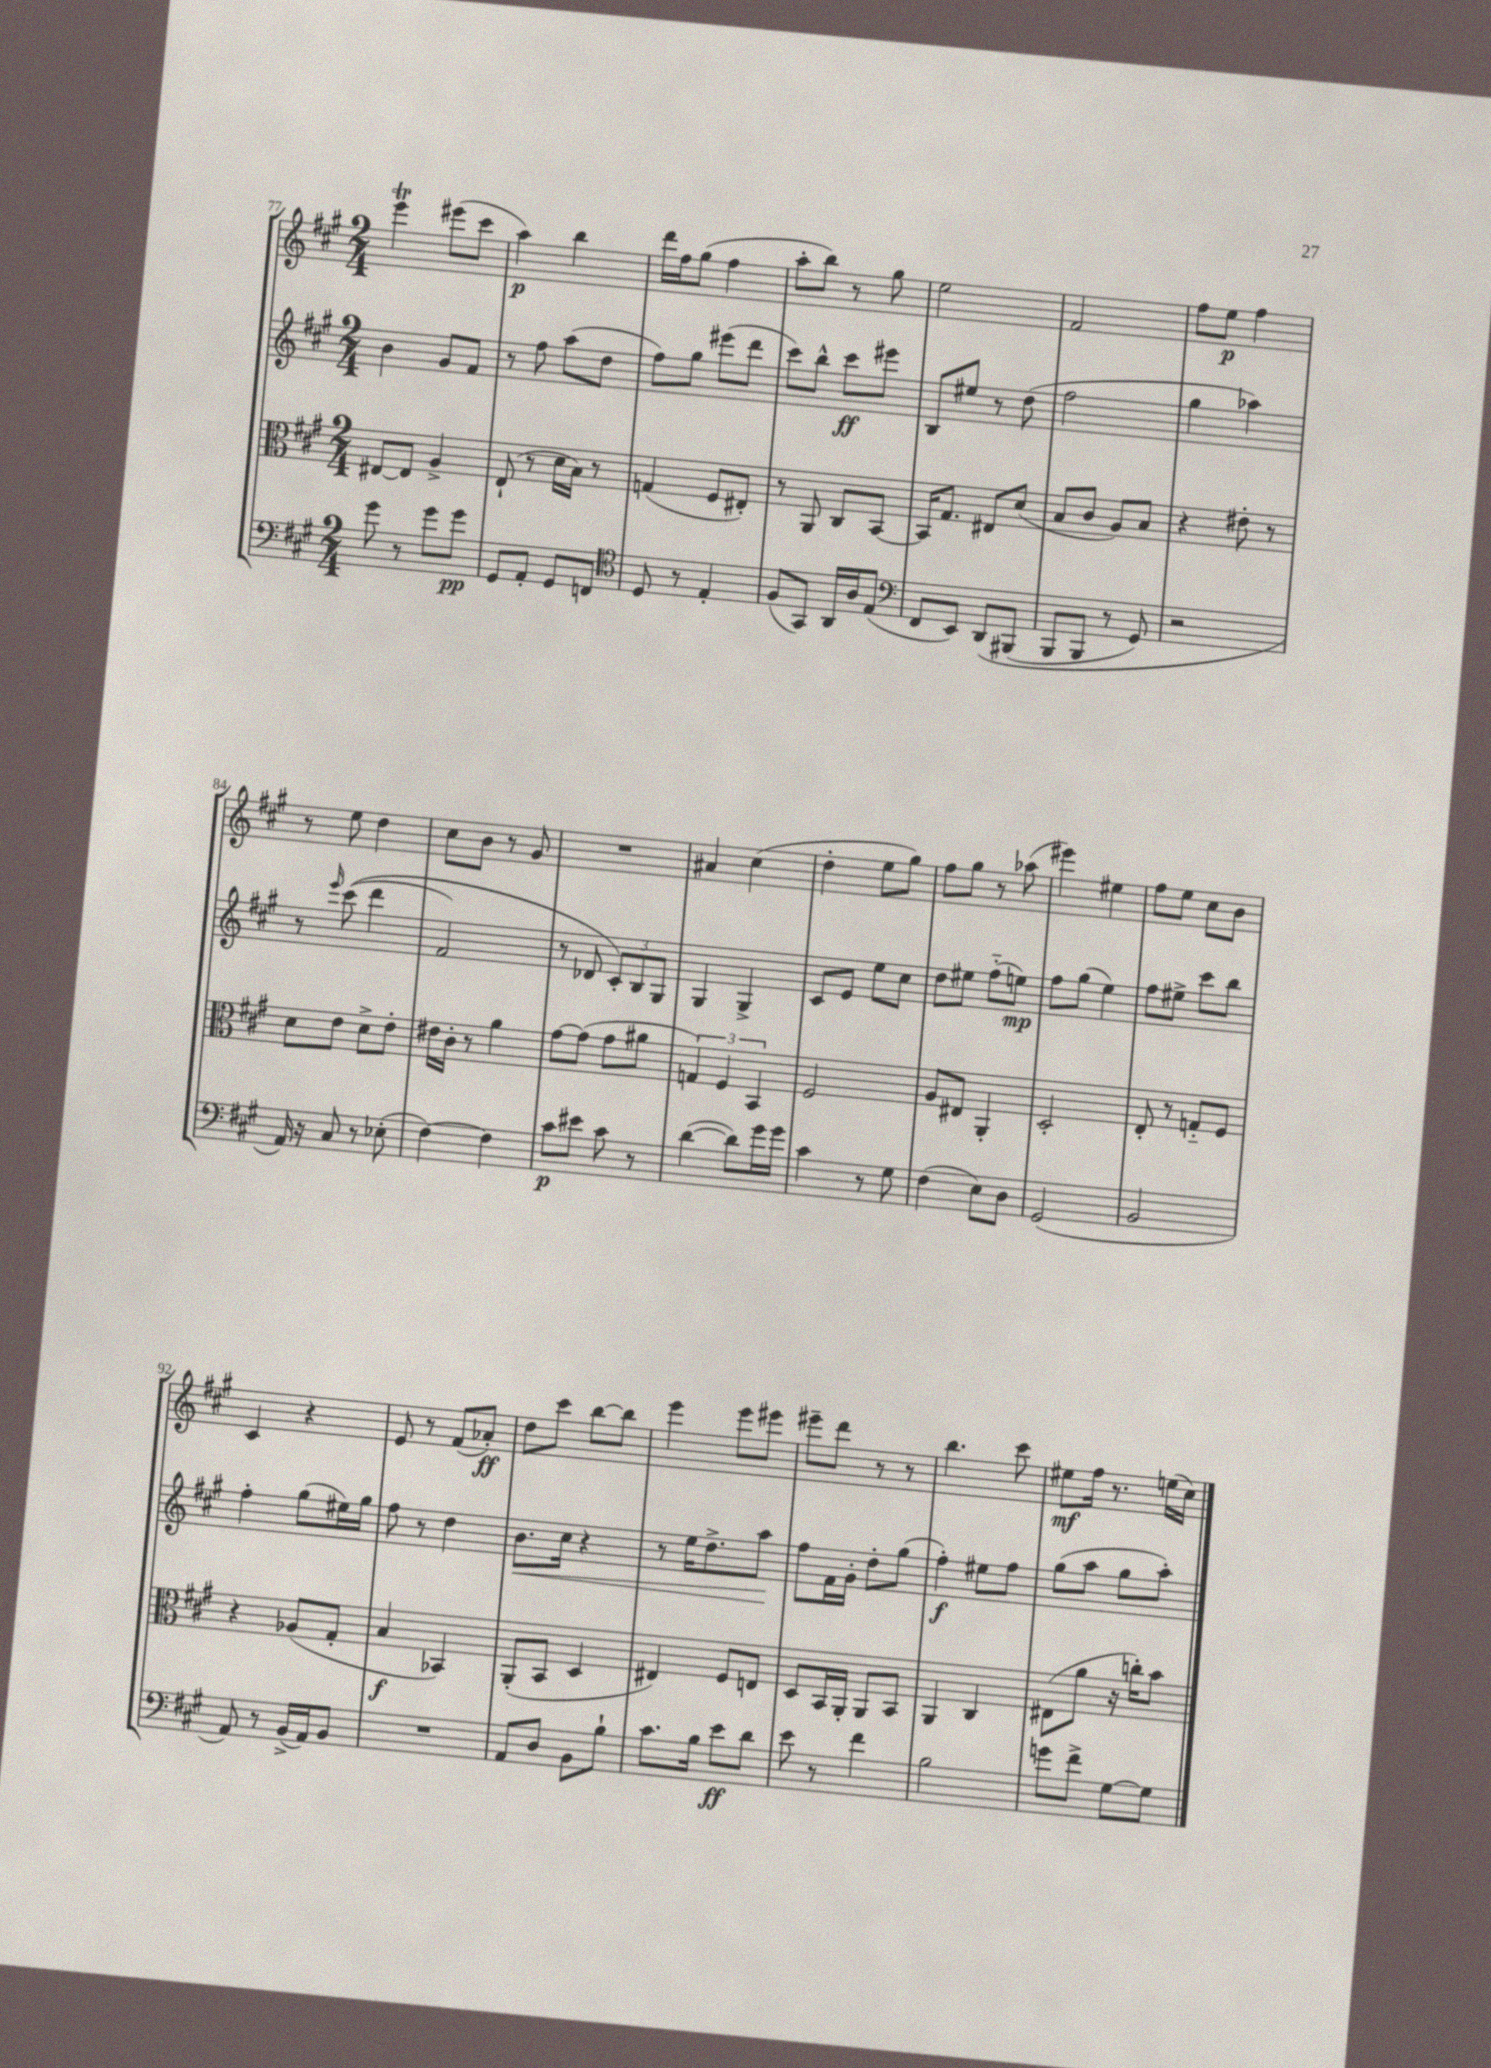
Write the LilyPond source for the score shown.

<<
\new StaffGroup <<
\new Staff = "s0" {
    \clef treble \key a \major \numericTimeSignature \time 2/4
    e'''4\trill eis'''8( cis'''8 |
    a''4\p) b''4 |
    d'''16 fis''16 gis''8( fis''4 |
    a''8-. b''8) r8 gis''8 |
    e''2 |
    fis'2 |
    fis''8 e''8\p fis''4 |
    r8 e''8 d''4 |
    cis''8 b'8 r8 gis'8 |
    R2 |
    ais'4 cis''4( |
    d''4-. e''8 gis''8) |
    fis''8 gis''8 r8 aes''8( |
    eis'''4) eis''4 |
    fis''8 e''8 cis''8 b'8 |
    cis'4 r4 |
    e'8 r8 fis'8( aes'8-.\ff) |
    d''8 cis'''8 b''8~ b''8 |
    e'''4 e'''8 eis'''8 |
    eis'''8-- d'''8 r8 r8 |
    b''4. cis'''8 |
    eis''8\mf fis''16 r8. e''16( cis''16) \bar "|." |
}
\new Staff = "s1" {
    \clef treble \key a \major \numericTimeSignature \time 2/4
    b'4 gis'8 fis'8 |
    r8 fis''8 a''8( d''8 |
    fis''8) gis''8 eis'''8( d'''8 |
    cis'''8) b''8-^ cis'''8\ff eis'''8 |
    b8 eis''8 r8 d''8( |
    fis''2 |
    gis''4 aes''4) |
    r8 \grace { e'''16 } cis'''8(\( d'''4 |
    fis'2) |
    r8 des'8 \tuplet 3/2 { cis'8-.\) b8 gis8 } |
    gis4 gis4-> |
    cis'8 e'8 e''8 cis''8 |
    d''8 eis''8 fis''8-_( e''8\mp) |
    fis''8 gis''8( e''4) |
    fis''8 eis''8-> cis'''8 b''8 |
    fis''4-. gis''8( eis''16) gis''16 |
    fis''8 r8 d''4 |
    b'8.\< cis''16 r4 |
    r8 e''16 d''8.-> a''8\! |
    fis''8 fis'16 gis'16-. d''8-. gis''8( |
    fis''4-.\f) eis''8 fis''8 |
    gis''8( a''8 gis''8 a''8-.) \bar "|." |
}
\new Staff = "s2" {
    \clef alto \key a \major \numericTimeSignature \time 2/4
    eis8~ eis8 a4-> |
    e8-!( r8 d'16 b16) r8 |
    g4( fis8 eis8-.) |
    r8 a,8 cis8 b,8~ |
    b,16 gis8. eis8 d'8( |
    b8 cis'8 a8) b8 |
    r4 eis'8-. r8 |
    d'8 e'8 d'8-> e'8-. |
    eis'16 cis'16-. r8 a'4 |
    gis'8~ gis'8( gis'8 ais'8 |
    \tuplet 3/2 { g4) fis4 b,4 } |
    fis2 |
    a8 eis8 a,4-. |
    d2-. |
    e8-. r8 g8-_ fis8 |
    r4 aes8( gis8-. |
    b4\f bes,4) |
    a,8-.( b,8 d4 |
    eis4) fis8 e8 |
    d8 b,16 a,16-. a,8 b,8 |
    a,4 cis4 |
    eis8( a'8 r16 c''16-.) b'8 \bar "|." |
}
\new Staff = "s3" {
    \clef bass \key a \major \numericTimeSignature \time 2/4
    gis'8 r8 gis'8 gis'8\pp |
    gis,8 a,8-. gis,8 f,8 |
    \clef tenor d8 r8 e4-. |
    fis8( gis,8) a,16 a16 e8( |
    \clef bass fis,8 e,8) d,8\( bis,,8( |
    b,,8 b,,8 r8 gis,8) |
    r2 |
    a,16\) r16 cis8 r8 ees8-.( |
    fis4~) fis4 |
    cis'8\p eis'8 cis'8 r8 |
    d'4~( d'8) gis'16 gis'16 |
    cis'4 r8 gis8 |
    fis4( e8) d8 |
    gis,2( |
    b,2 |
    a,8) r8 b,16->( a,16) b,8 |
    R2 |
    a,8 d8 b,8 b8-! |
    cis'8. b16 e'8\ff d'8 |
    e'8 r8 fis'4 |
    b2 |
    g'8 fis'8-> gis8~ gis8 \bar "|." |
}
>>
>>
\layout { \context { \Score currentBarNumber = #77 } }
